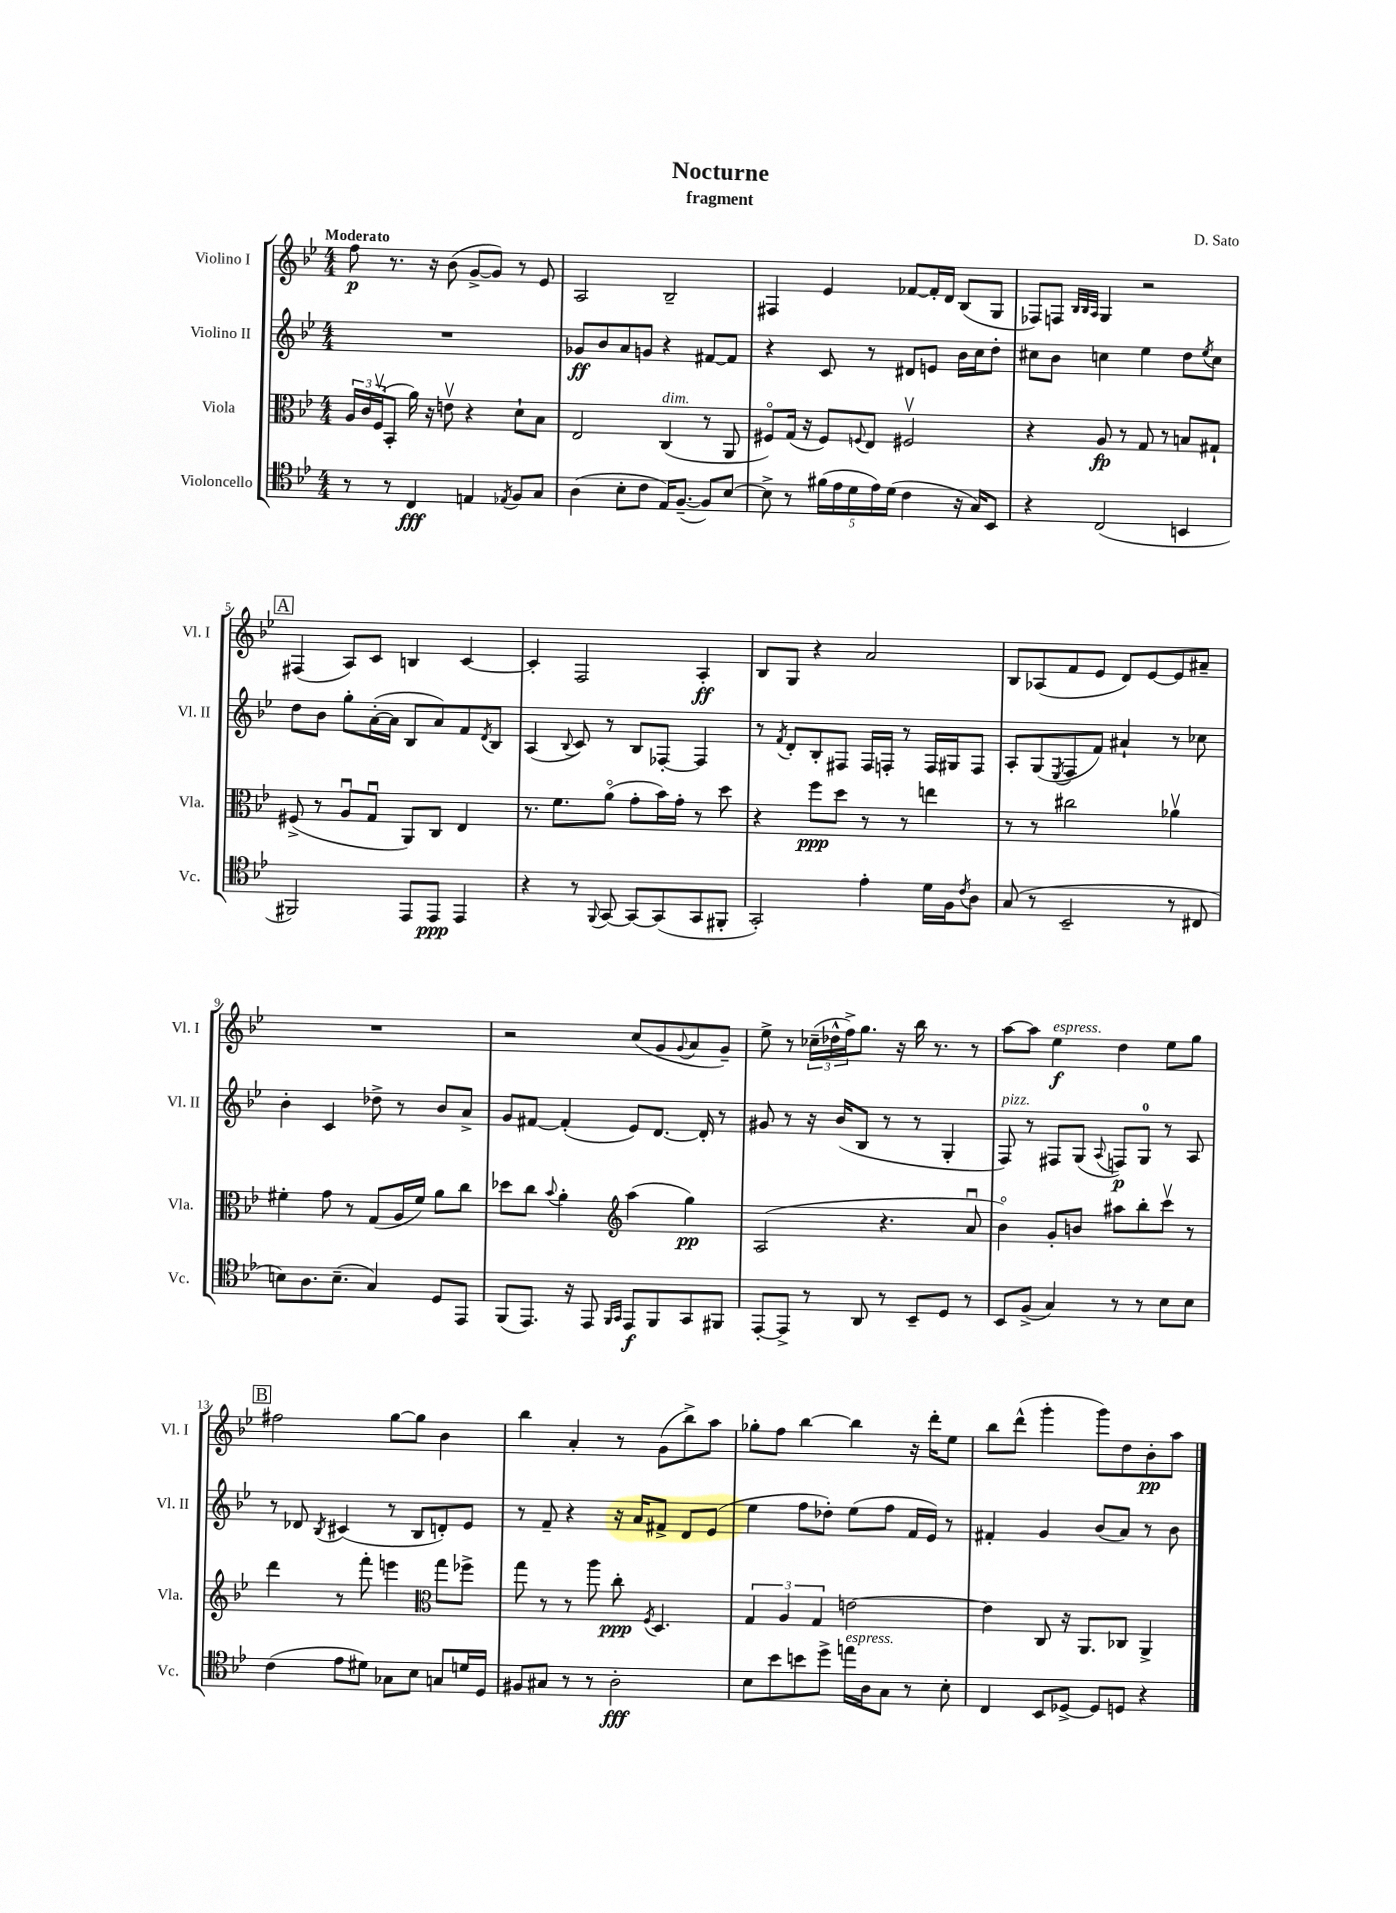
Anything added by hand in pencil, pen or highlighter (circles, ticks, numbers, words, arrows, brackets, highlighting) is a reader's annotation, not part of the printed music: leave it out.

**kern	**kern	**kern	**kern
*staff4	*staff3	*staff2	*staff1
*clefC4	*clefC3	*clefG2	*clefG2
*k[b-e-]	*k[b-e-]	*k[b-e-]	*k[b-e-]
*M4/4	*M4/4	*M4/4	*M4/4
8r	24A/LL	1r	8ff\
.	24c/	.	.
.	(24Fv/J	.	.
8r	8BB-'/J	.	8.r
4C/	16a\)	.	.
.	16r	.	16r
.	8ev\	.	(8b-\
4E/	4r	.	[8g^/L
.	.	.	8g/]J)
8qE-/	.	.	.
8F/L	8d`\L	.	8r
8G/J	8B-\J	.	8e-/
=	=	=	=
(4A\	2E-/	8g-/L	2A/
.	.	8b-/	.
8B-'\L	.	8a/	.
8c\J	.	8g/J	.
16E-/LK)	(4C/	4r	2B-~/
([8.F~/J	.	.	.
8F/]L)	8r	[8f#/L	.
[8B-/J	8AA/	8f#/]J	.
=	=	=	=
8B-^\]	8F#o/L)	4r	4F#/
8r	(16G/Jk	.	.
.	16r	.	.
(20f#\LL	8F#/L)	8c/	4e-/
20e-\	.	.	.
20d\	.	.	.
.	8qqF/	.	.
.	8E-/J	8r	.
20e-\)	.	.	.
(20d\JJ	.	.	.
4c\	2F#v/	8d#/L	[8f-/L
.	.	8e/J	16f-'/]L
.	.	.	16d/JJ
16r	.	16b-\LL	(8B-/L
16G/LK)	.	16cc\J	.
8BB-/J	.	8dd'\J	8G/J
=	=	=	=
4r	4r	8cc#\L	8F-/L)
.	.	8b-\J	8F/J
.	.	.	32qqB-/LLL
.	.	.	32qqB-/
.	.	.	32qqA/JJJ
(2C/	8A/	4cc\	4G/
.	8r	.	.
.	8G/	4ee-\	2r
.	8r	.	.
4BB/	8B/L	8dd\L	.
.	.	8qee-/	.
.	8G#`/J	8cc\J	.
=	=	=	=
2FF#/)	(8F#^/	8dd\L	(4F#/
.	8r	8b-\J	.
.	8Au/L	8gg'\L	8A/L)
.	8Gu/J	([16a'\L	8c/J
.	.	16a\]JJ	.
8EE-/L	8AA/L)	8B-/L	4B/
8EE-/J	8C/J	8a/)	.
4EE-/	4E-/	8f/	[4c/
.	.	8qd/	.
.	.	8B-/J	.
=	=	=	=
4r	8.r	(4A/	4c'/]
.	8.f\L	.	.
.	.	8qqB-/	.
8r	.	8c/)	2F/
8qqFF/	.	.	.
[8GG/	(8ao\J	8r	.
8GG/_L	8g'\L	8B-/L	.
(8GG/]	16b-\L)	[8F-'/J	.
.	16g'\JJ	.	.
8GG/	8r	4F-/]	4A'/
8FF#'/J	8dd\	.	.
=	=	=	=
2GG'/)	4r	8r	8B-/L
.	.	8qf/	.
.	.	8d'/L	8G/J
.	8ff\L	8B-'/	4r
.	8dd\J	8F#/J	.
4e-'\	8r	16F#/LL	2a/
.	.	16F'/JJ	.
.	8r	8r	.
16d\LL	4ee\	16F/LL	.
16F\J	.	16G#/J	.
8qc/	.	.	.
8A\J	.	8F/J	.
=	=	=	=
(8G/	8r	8A'/L	8B-/L
8r	8r	(8G/	(8A-/
.	.	8qE-/	.
2BB-~/	2cc#\	8F/	8f/
.	.	8f/J)	8e-/J
.	.	4a#`/	8d/L)
.	.	.	[8e-/
8r	4a-v\	8r	8e-/]
8C#/	.	8cc-\	8a#~/J
=	=	=	=
8B\L)	4f#'\	4b-'\	1r
8.A\	.	.	.
.	8g\	4c/	.
(8.B~\J	.	.	.
.	8r	.	.
4G/)	(8G/L	8dd-^\	.
.	16A/L	8r	.
.	16f#/JJ)	.	.
8D/L	8a\L	8b-/L	.
8EE-/J	8cc\J	8a^/J	.
=	=	=	=
(8FF/L	8dd-\L	8g/L	2r
8.EE-/J)	8cc\J	[8f#/J	.
.	8qqb-/	.	.
.	4a'\	(4f#'/]	.
16r	.	.	.
8EE-/	.	.	.
*	*clefG2	*	*
16qqFF/LL	.	.	.
16qqGG/JJ	.	.	.
8EE-/L	(4aa\	8e-/L)	(8cc/L
8FF/	.	[8.d/J	8g/
.	.	.	8qqg/
8GG/	4gg\)	.	8a/
.	.	16d'/]	.
8FF#/J	.	8r	8g~/J)
=	=	=	=
[8EE-'/L	(2A/	8g#/	8ee-^\
8EE-^/]J	.	8r	8r
8r	.	16r	(24cc-~\LL
.	.	.	24dd-^^\
.	.	(16b-/LK	.
.	.	.	24ff^\J)
8AA/	.	8B-/J	8.gg\J
8r	4.r	8r	.
.	.	.	16r
8BB-~/L	.	8r	16bb-\
.	.	.	8.r
8D/J	.	4G'/	.
8r	8au/	.	8r
=	=	=	=
8BB-/L	4b-o\)	8F/)	[8aa\L
(8F^/J	.	8r	8aa\]J
4G/)	8g'/L	8F#/L	4ee-\
.	8b/J	(8G/J	.
.	.	8qqA/	.
8r	8aa#\L	8F/L)	4dd\
8r	8bb-'\	8G/J	.
8B-\L	8cccv\J	8r	8ee-\L
8B-\J	8r	8A/	8gg\J
=	=	=	=
(4c\	4ddd\	8r	2ff#\
.	.	8d-/	.
.	.	8qB-/	.
8e-\L	8r	(4c#/	.
8d#\J)	8fff'\	.	.
8G-\L	4eee\	8r	[8gg\L
8B-\J	.	8B-/L	8gg\]J
*	*clefC3	*	*
8G/L	8gg\L	8d'/)	4b-\
16d/L	8ff-^\J	8e-/J	.
16D/JJ	.	.	.
=	=	=	=
8F#/L	8gg\	8r	4bb-\
8G#/J	8r	8f~/	.
8r	8r	4r	4a'/
8r	8aa\	.	.
2A'\	8cc'\	16r	8r
.	.	16a/LK	.
.	8qF/	.	.
.	4.D/	8f#^/J	(8g\L
.	.	8d/L	8bb-^\)
.	.	(8e-/J	8aa\J
=	=	=	=
8B-\L	6G/	4ee-\	8gg-'\L
8b-\	.	.	8ff\J
.	6A/	.	.
8b\	.	8ff\L	[4bb-\
.	6G/	.	.
8dd^\J	.	8dd-'\J)	.
16ee\LL	[2e\	(8ee-\L	4bb-\]
16A\J	.	.	.
8G\J	.	8ff\J	.
8r	.	16f/LL	16r
.	.	16e-/JJ)	16ddd'\LK
8B-'\	.	8r	8ee-\J
=	=	=	=
4C/	4e\]	4f#'/	8bb-\L
.	.	.	(8ddd^^\J
8BB-/L	8C/	4g/	4ggg'\
[8D-^/J	16r	.	.
.	8.AA/L	.	.
8D-/]L	.	(8b-/L	8ggg\L)
8D/J	8C-/J	8a/J)	8dd\
4r	4AA^/	8r	8b-'\
.	.	8b-\	8aa\J
==	==	==	==
*-	*-	*-	*-
